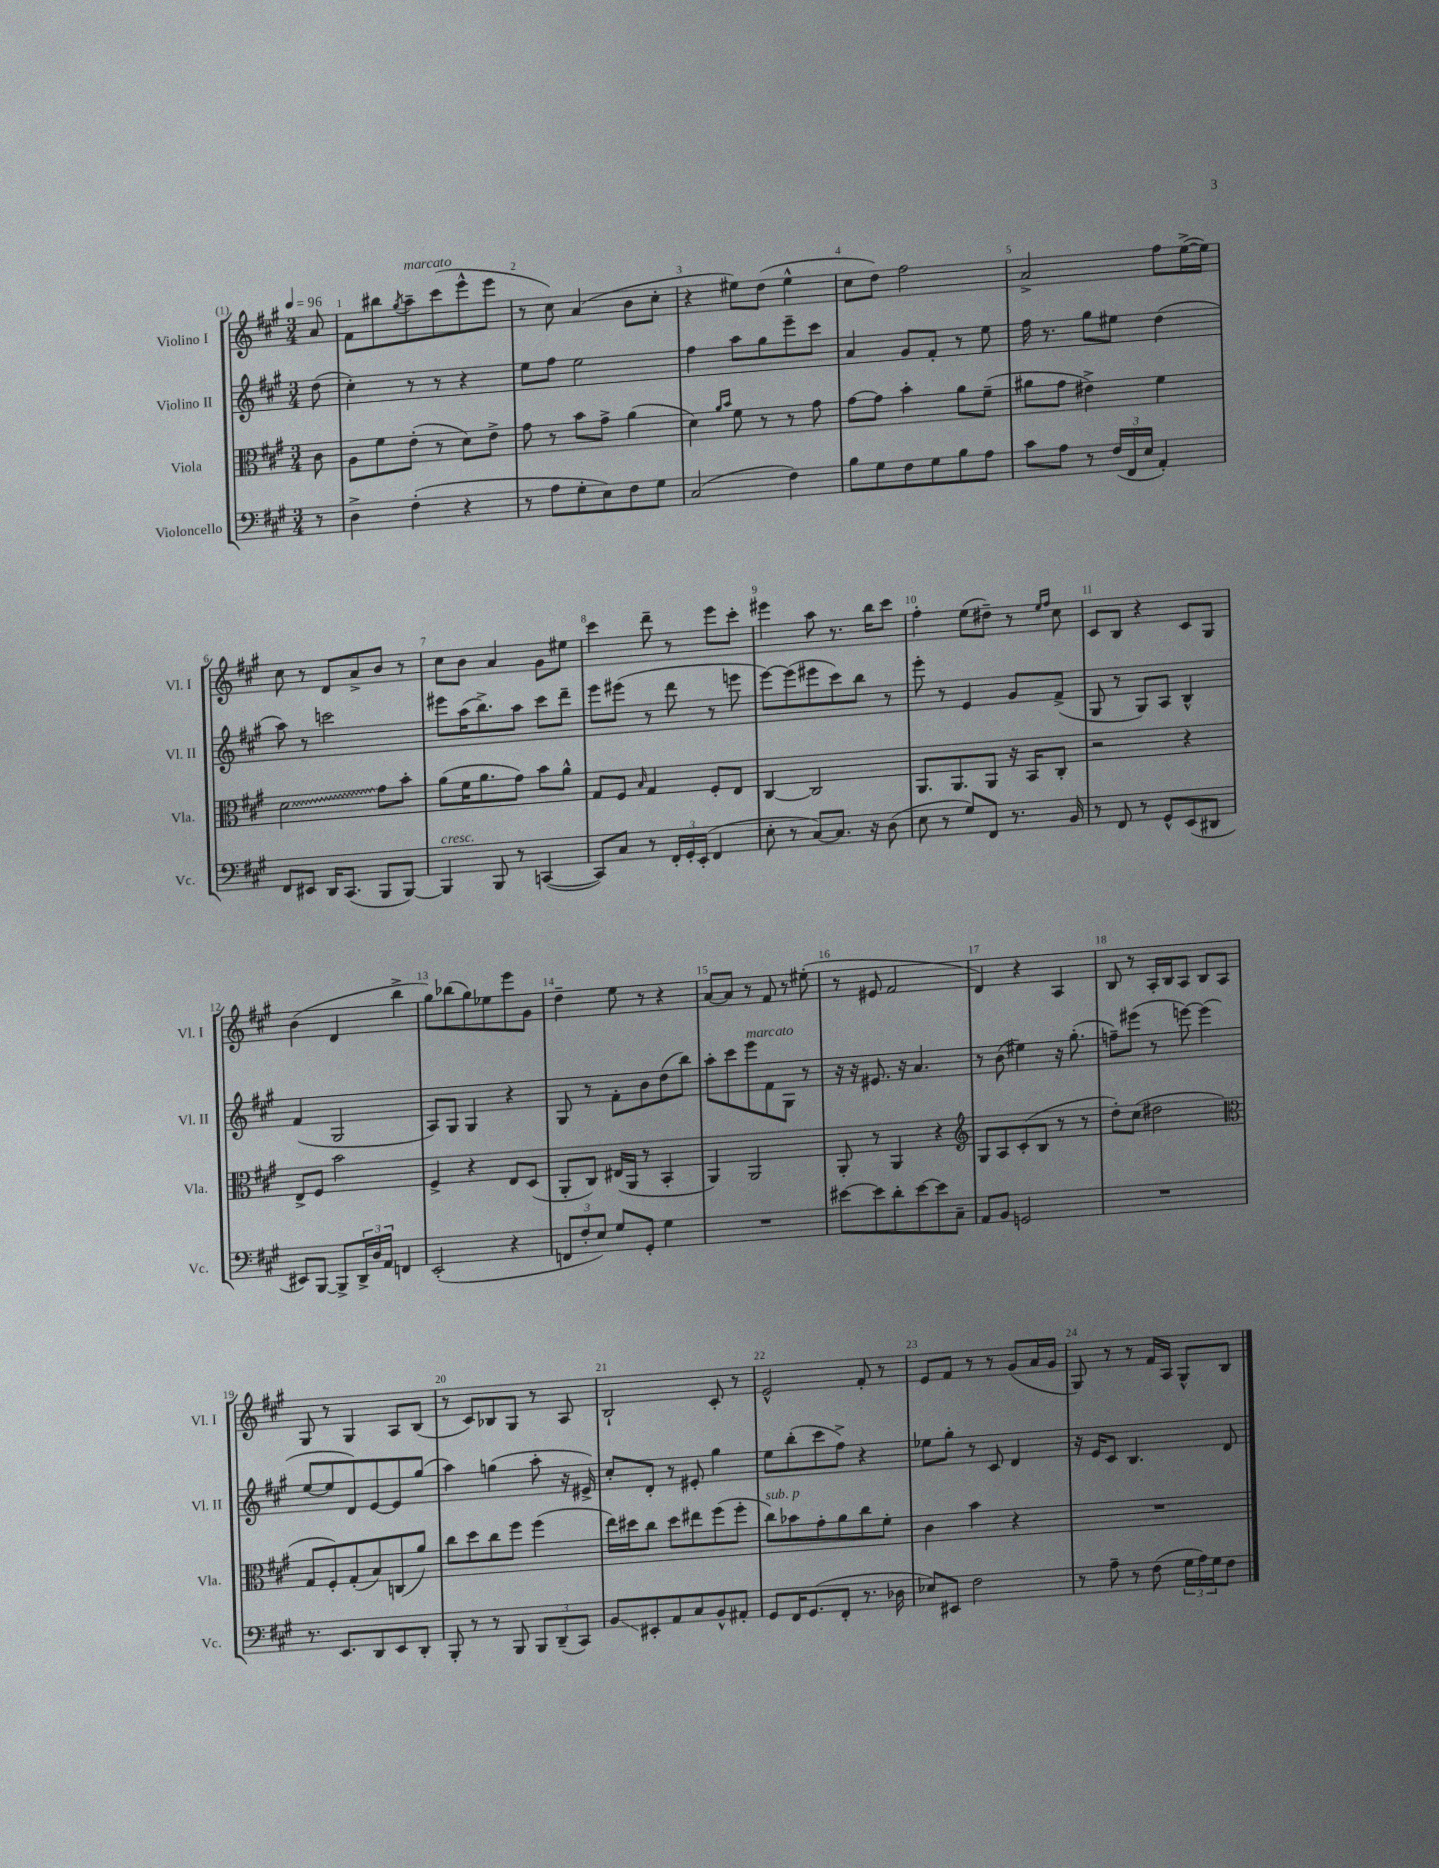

**kern	**kern	**kern	**kern
*staff4	*staff3	*staff2	*staff1
*clefF4	*clefC3	*clefG2	*clefG2
*k[f#c#g#]	*k[f#c#g#]	*k[f#c#g#]	*k[f#c#g#]
*M3/4	*M3/4	*M3/4	*M3/4
*MM96	*MM96	*MM96	*MM96
8r	8c#	(8dd	8a
=	=	=	=
4D^	8A	4cc#')	8f#
.	8f#	.	8bb#
.	.	.	8qgg#
(4F#'	(8e'	8r	8aa~
.	8r	8r	(8ccc#
4r	8d)	4r	8eee^^
.	8e^	.	8eee
=	=	=	=
8r	8g#	8ee	8r
8A	8r	8ff#	8cc#)
8G#'	8b	2ee	(4a
8E)	8g#^	.	.
8F#	(4a	.	8b
8G#	.	.	8cc#'
=	=	=	=
(2C#	4d)	4ff#	4r
.	16qqa	.	.
.	16qqb	.	.
.	8f#	8aa	8ee#)
.	8r	8gg#	(8dd
4F#)	8r	8eee~	4ee#^^
.	8g#	8ccc#	.
=	=	=	=
8B	[8g#	4a	8cc#
8G#	8g#]	.	8dd)
8F#	4b'	8g#	2ff#
8G#	.	8f#'	.
8B	8a	8r	.
8A	(8f#~	8ee	.
=	=	=	=
8c#	8a#	16ff#	2a^
.	.	8.r	.
8A	8g#	.	.
8r	4e#^)	8gg#	.
(24F#	.	8ee#	.
24FF#	.	.	.
24E	.	.	.
4AA')	4f#	(4dd	8ff#
.	.	.	([16ee^
.	.	.	16ee])
=	=	=	=
8FF#	2d	8aa)	8cc#
8EE#	.	8r	8r
16DD	.	2ccc	8d
(8.CC#	.	.	.
.	.	.	8a^
8BBB	8g#	.	8b
[8BBB)	8b'	.	8r
=	=	=	=
4BBB]	(8a	8eee#	8cc#
.	16f#	(16aa	8b
.	8.a	8.bb^)	.
8BBB	.	.	4a
8r	8g#)	8aa	.
([4CC	8b	8ccc#	8g#
.	8a^^	8ddd~	8ee#
=	=	=	=
8CC])	8G#	8eee	4ccc#
8C#	8F#	(8eee#	.
.	16qqB	.	.
8r	4G#	8r	8ddd~
24FF#'	.	8ddd	8r
24GG#'	.	.	.
(24EE'	.	.	.
4FF#	8F#'	8r	8eee
.	8E	8eee	8ccc#'
=	=	=	=
8E'	[4C#	[8eee)	4eee#
8r	.	(8eee]	.
[8C#)	2C#]	8eee#	8aa
8.C#]	.	8ccc#)	8.r
.	.	8bb	.
16r	.	.	16bb
(8D	.	8r	8ccc#
=	=	=	=
8E	8.AA	8eee'	4ff#'
8r	.	8r	.
.	8.AA	.	.
8G#)	.	4e	(8ee
8FF#	8AA	.	8dd#~)
8.r	16r	8g#	8r
.	16BB	.	.
.	.	.	16qqee
.	.	.	16qqff#
.	8C#'	(8f#^	8cc#
16BB	.	.	.
=	=	=	=
8r	2r	8G#	8c#
8FF#	.	8r	8B
8r	.	8G#)	4r
8GG#^^	.	8A	.
(8EE	4r	4B^^	8c#
8DD#	.	.	8G#
=	=	=	=
8EE#)	8E^	(4f#	(4b
[8BBB	8F#	.	.
8BBB^]	2b	2G#	4d
24DD^	.	.	.
24D	.	.	.
24AA	.	.	.
4FF	.	.	4bb^
=	=	=	=
(2EE'	4F#^	8A)	8gg#)
.	.	8G#	(8bb-
.	4r	4G#	8gg#)
.	.	.	8ee-
4r	8E	4r	8eee
.	(8D	.	8g#
=	=	=	=
12FF	8AA'	8G#	4dd~
12F#'	.	.	.
.	8C#)	8r	.
12E)	.	.	.
8G#	(16E#	8f#'	8ee
.	16AA	.	.
8GG#'	8r	8b	8r
4G#	4BB'	(8dd	4r
.	.	8bb)	.
=	=	=	=
2.r	4AA)	8aa'	[8a
.	.	8ccc#	8a]
.	2AA	8eee	8r
.	.	8f#	8f#
.	.	8G#	8r
.	.	8r	(8ee#'
=	=	=	=
[8e#	8AA'	16r	8r
.	.	16r	.
8e#]	8r	8.e#	8e#
8d'	4AA	.	2f#
.	.	16r	.
[8e#	.	4.a	.
8e#]	4r	.	.
8C#~	.	.	.
=	=	=	=
*	*clefG2	*	*
8AA	8G#	8r	4d)
8BB	8A	(8b	.
2GG	(8c#'	4ee#)	4r
.	8B	.	.
.	8r	16r	4A
.	.	(8.gg#'	.
.	8r	.	.
=	=	=	=
2.r	8dd')	8ff~)	8B
.	(8cc#	(8eee#	8r
.	2dd#	8r	16A'
.	.	.	16B
.	.	[8eee)	8A
.	.	(4eee]	8B
.	.	.	8A
=	=	=	=
*	*clefC3	*	*
8.r	8G#	[8ee	8G#
.	8F#')	8ee]	8r
8.EE	.	.	.
.	(8G#'	8d)	4G#
8DD	8B)	[8e	.
8EE	(8C	8e]	8A
8DD'	8a)	(8gg#	(8B
=	=	=	=
8BBB'	8cc#	4aa)	8r
8r	8dd	.	8c#)
8r	8cc#	(4gg	8B-
8BBB	8ff#	.	8G#
12BBB	(4ff#	8aa'	8r
(12DD~	.	.	.
.	.	16r	8A
12CC#)	.	.	.
.	.	16e#^)	.
=	=	=	=
8BB	16ee)	8cc#'	2B`
.	16dd#	.	.
8EE#'	8cc#	8d'	.
8AA	8dd#	8r	.
8C#	8ee#	8e#'	.
8BB^^	(8ff#	4gg#	8c#'
8AA#'	8ff#'	.	8r
=	=	=	=
8GG#	8cc#)	8ee	2e^^
16FF#	8b-	(8bb'	.
(8.GG#	.	.	.
.	8g#'	8ccc#	.
8FF#'	8a	8ff#^)	.
8.r	8cc#	4r	8f#'
.	8f#'	.	8r
16D-	.	.	.
=	=	=	=
8E-)	4c#	8ee-	8e
8EE#	.	8gg#'	8f#
2F#	4b	8r	8r
.	.	8c#	8r
.	4r	4d	(8g#
.	.	.	16a
.	.	.	16g#
=	=	=	=
8r	2.r	16r	8G#)
.	.	16e	.
8A~	.	8c#	8r
8r	.	4.B	8r
(8F#	.	.	16f#
.	.	.	16A
24G#	.	.	8G#^^
24A)	.	.	.
24G#	.	.	.
8F#	.	8d	8B
==	==	==	==
*-	*-	*-	*-
